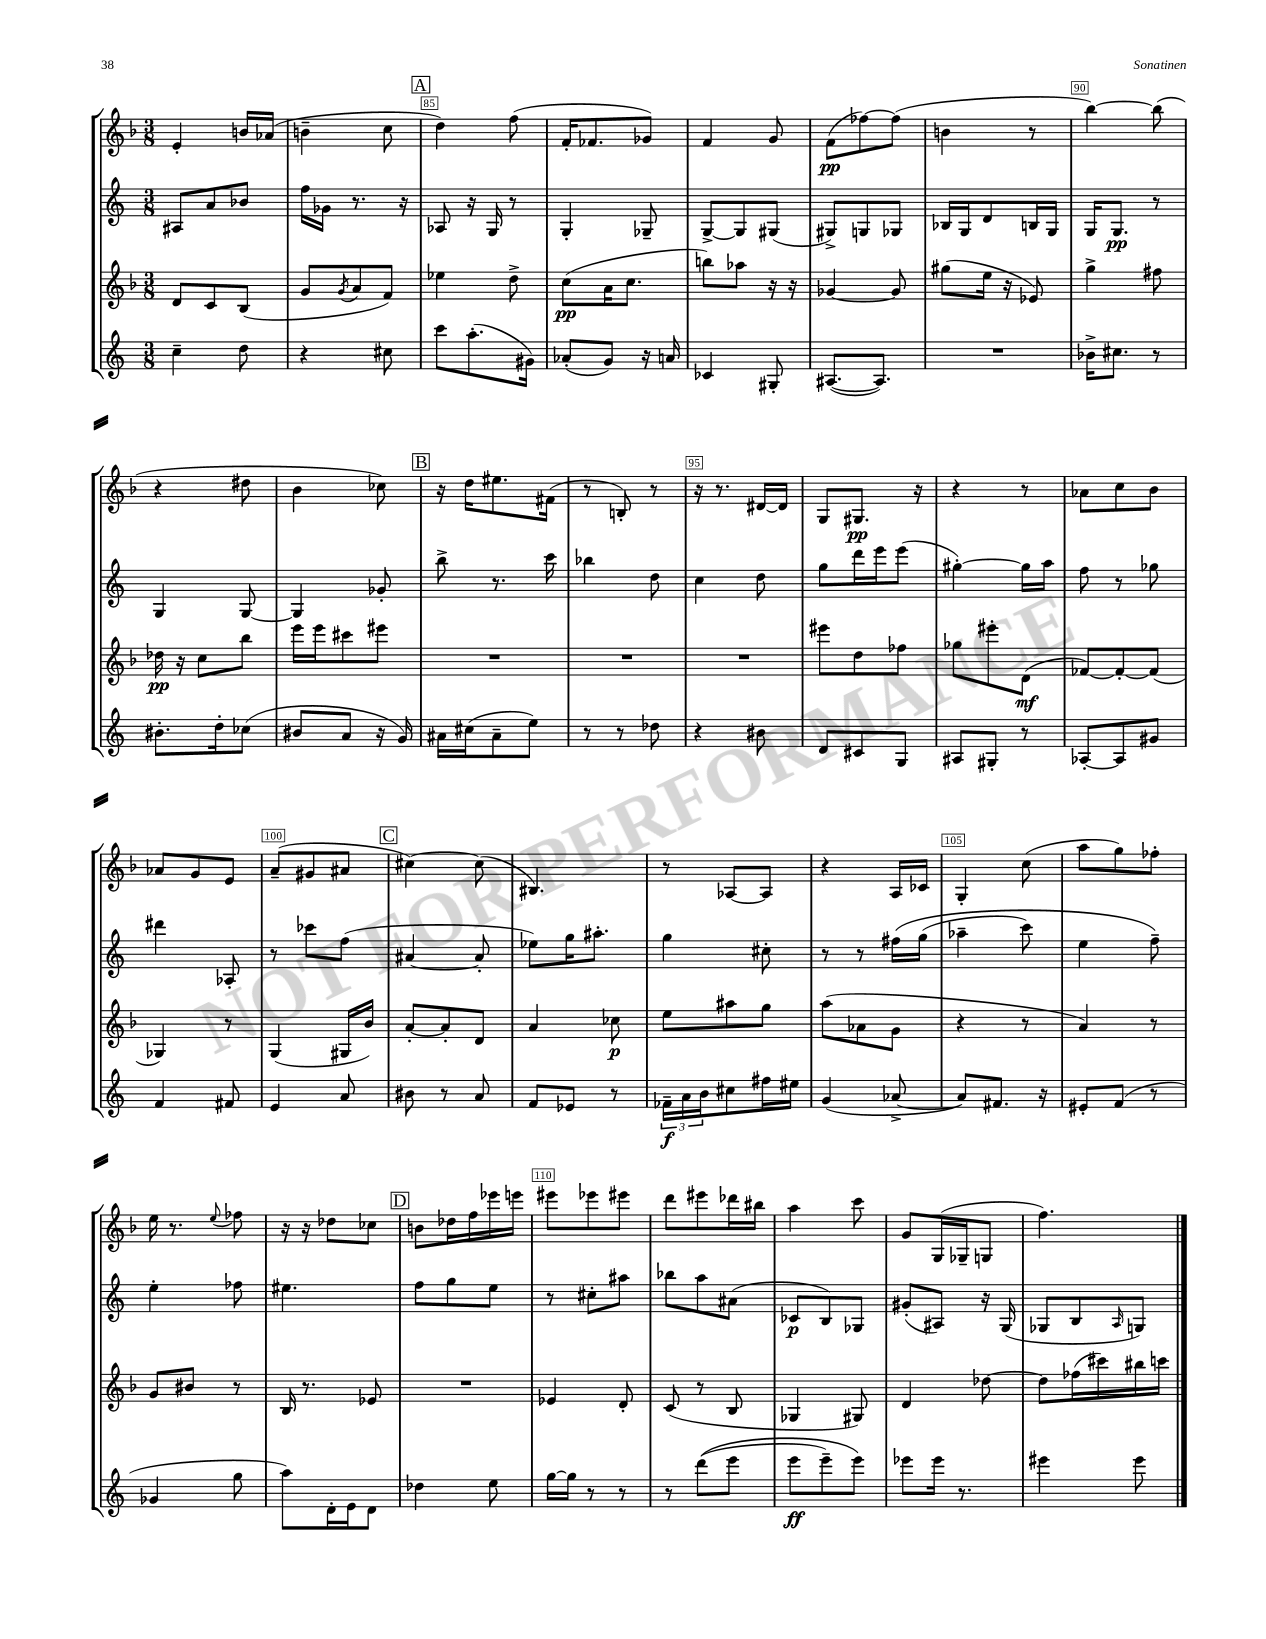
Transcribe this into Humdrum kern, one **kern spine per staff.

**kern	**kern	**kern	**kern
*staff4	*staff3	*staff2	*staff1
*clefG2	*clefG2	*clefG2	*clefG2
*k[]	*k[b-]	*k[]	*k[b-]
*M3/8	*M3/8	*M3/8	*M3/8
4cc~	8d	8A#	4e'
.	8c	8a	.
8dd	(8B-	8b-	16b
.	.	.	(16a-
=	=	=	=
4r	8g	16ff	4b~
.	.	16g-	.
.	8qg	.	.
.	8a	8.r	.
8cc#	8f)	.	8cc
.	.	16r	.
=	=	=	=
8ccc	4ee-	8A-	4dd)
(8.aa'	.	16r	.
.	.	16G	.
.	8dd^	8r	(8ff
16g#)	.	.	.
=	=	=	=
(8a-'	(8cc	4G'	16f'
.	.	.	8.f-
8g)	16a	.	.
.	8.cc	.	.
16r	.	8G-~	8g-)
16a	.	.	.
=	=	=	=
4c-	8bb)	[8G^	4f
.	8aa-	8G]	.
8G#'	16r	(8G#	8g
.	16r	.	.
=	=	=	=
([8.A#	[4g-	8G#^)	(8f
.	.	8G	[8ff-)
8.A#])	.	.	.
.	8g-]	8G-	(8ff-]
=	=	=	=
4.r	(8gg#	16B-	4b
.	.	16G	.
.	16ee	8d	.
.	16r	.	.
.	8e-)	16B	8r
.	.	16G	.
=	=	=	=
16b-^	4gg^	16G	[4bb-)
8.cc#	.	8.G	.
8r	8ff#	8r	(8bb-]
=	=	=	=
8.b#'	16dd-	4G	4r
.	16r	.	.
.	8cc	.	.
16dd'	.	.	.
(8cc-	8bb-	[8G	8dd#
=	=	=	=
8b#	16eee	4G]	4b-
.	16eee	.	.
8a	8ccc#	.	.
16r	8eee#	8g-'	8cc-)
16g)	.	.	.
=	=	=	=
16a#	4.r	8bb^	16r
(16cc#	.	.	16dd
8a#~	.	8.r	8.ee#
8ee)	.	.	.
.	.	16ccc	(16f#
=	=	=	=
8r	4.r	4bb-	8r
8r	.	.	8B')
8dd-	.	8dd	8r
=	=	=	=
4r	4.r	4cc	16r
.	.	.	8.r
8b#	.	8dd	[16d#
.	.	.	16d#]
=	=	=	=
8d	8eee#	8gg	8G
8c#	8dd	16ddd	8.G#
.	.	16eee	.
8G	8ff-	(8eee	.
.	.	.	16r
=	=	=	=
8A#	8gg-	[4gg#')	4r
8G#'	8eee#'	.	.
8r	(8d	16gg#]	8r
.	.	16aa	.
=	=	=	=
[8A-'	[8f-)	8ff	8a-
8A-]	8f-'_	8r	8cc
8g#	(8f-]	8gg-	8b-
=	=	=	=
4f	4G-)	4ddd#	8a-
.	.	.	8g
8f#	8r	8A-'	8e
=	=	=	=
4e	(4G	8r	(8a~
.	.	8ccc-	8g#
8a	16G#	(8ff	8a#
.	16b-)	.	.
=	=	=	=
8b#	[8a'	[4a#	[4cc#)
8r	8a']	.	.
8a	8d	8a#']	(8cc#]
=	=	=	=
8f	4a	8ee-)	4.B#)
8e-	.	16gg	.
.	.	8.aa#'	.
8r	8cc-	.	.
=	=	=	=
24f-~	8ee	4gg	8r
24a	.	.	.
24b	.	.	.
8cc#	8aa#	.	[8A-
16ff#	8gg	8cc#'	8A-]
16ee#	.	.	.
=	=	=	=
(4g	(8aa	8r	4r
.	8a-	8r	.
[8a-^	8g	&(16ff#	16A
.	.	(16gg	16c-
=	=	=	=
8a-])	4r	4aa-~	4G'
8.f#	.	.	.
.	8r	8ccc)	(8cc
16r	.	.	.
=	=	=	=
8e#'	4a)	4ee	8aa
(8f	.	.	8gg)
8r	8r	8ff~&)	8ff-'
=	=	=	=
4g-	8g	4ee'	16ee
.	.	.	8.r
.	8b#	.	.
.	.	.	8qqee
8gg	8r	8ff-	8ff-
=	=	=	=
8aa)	16B-	4.ee#	16r
.	8.r	.	16r
16d'	.	.	8dd-
16e	.	.	.
8d	8e-	.	8cc-
=	=	=	=
4dd-	4.r	8ff	8b
.	.	8gg	16dd-
.	.	.	16ff
8ee	.	8ee	16eee-
.	.	.	16eee
=	=	=	=
[16gg	4e-	8r	8eee#
16gg]	.	.	.
8r	.	8cc#'	8eee-
8r	8d'	8aa#	8eee#
=	=	=	=
8r	(8c	8bb-	8ddd
&((8ddd	8r	8aa	8eee#
8eee	8B-	(8a#	16ddd-
.	.	.	16bb#
=	=	=	=
8eee	4G-	8c-	4aa
8eee~)	.	8B)	.
8eee&)	8G#)	8G-	8ccc
=	=	=	=
8eee-	4d	(8g#'	8g
16eee-	.	8A#)	(16G
8.r	.	.	16G-~
.	[8dd-	16r	8G
.	.	(16G	.
=	=	=	=
4eee#	8dd-]	8G-	4.ff)
.	(16ff-	8B	.
.	16ccc#)	.	.
.	.	16qqA	.
8eee#	16bb#	8G)	.
.	16ccc	.	.
==	==	==	==
*-	*-	*-	*-
